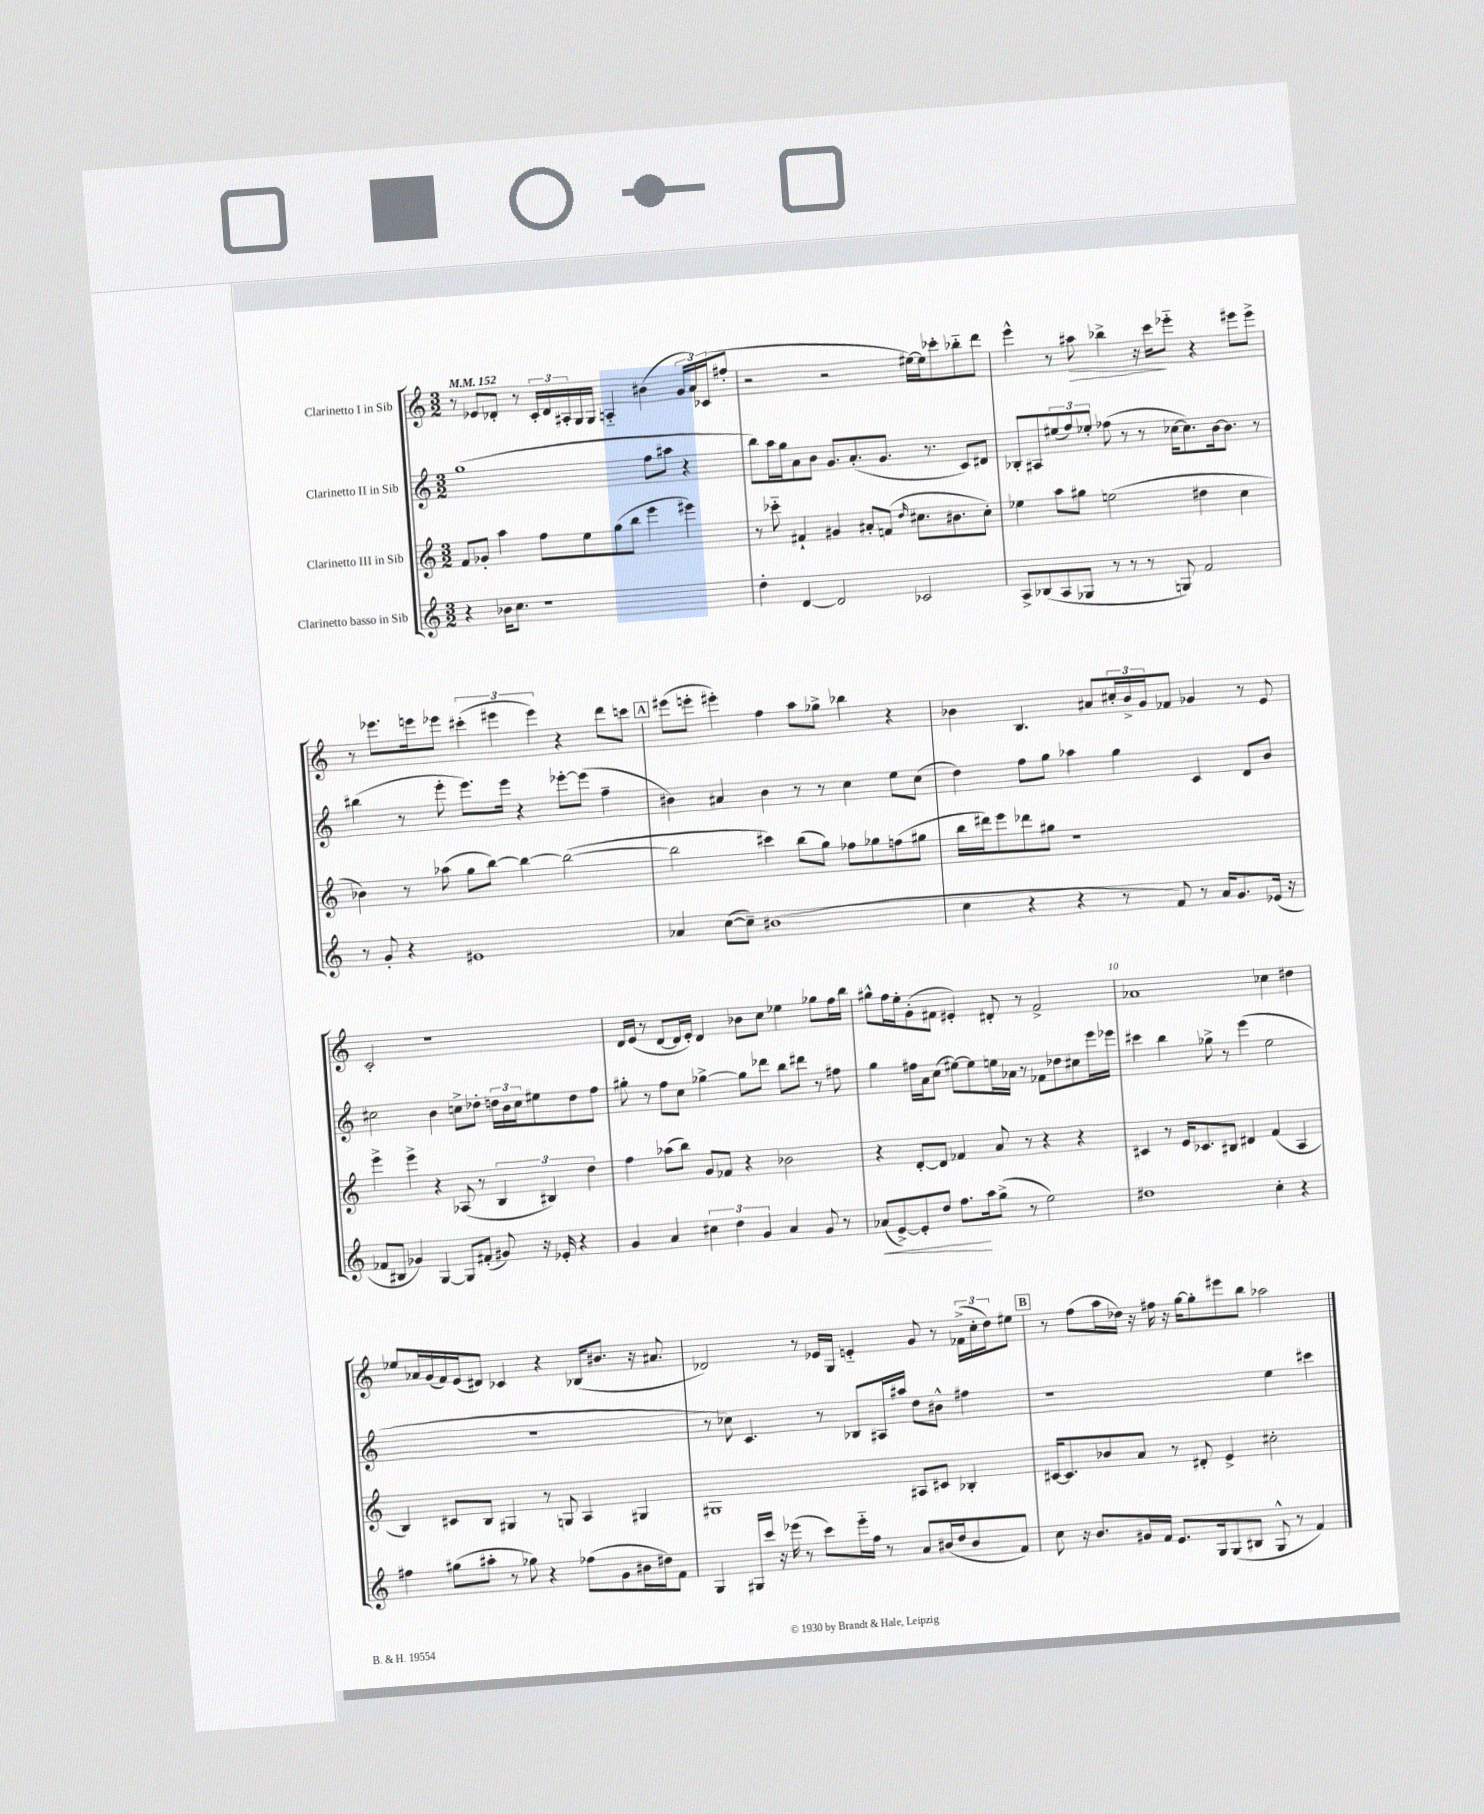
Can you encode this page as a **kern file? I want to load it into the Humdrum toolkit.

**kern	**kern	**kern	**kern
*staff4	*staff3	*staff2	*staff1
*clefG2	*clefG2	*clefG2	*clefG2
*k[]	*k[]	*k[]	*k[]
*M3/2	*M3/2	*M3/2	*M3/2
*MM152	*MM152	*MM152	*MM152
4r	8f	(1gg	8r
.	8g-'	.	8e-
16b-	4aa	.	8d-'
8.cc	.	.	.
.	.	.	8r
1r	8ff	.	24c'
.	.	.	24d-
.	.	.	24A#'
.	8ee	.	16G
.	.	.	16G
.	(8gg	.	4A'~
.	8bb	.	.
.	4eee	8ff	(4b#
.	.	8aa#	.
.	4eee#)	4r	24g
.	.	.	24a)
.	.	.	(24c-
.	.	.	8ff#'
=	=	=	=
4dd'	8r	8bb)	2r
.	8ccc-'~	16aa	.
.	.	16gg	.
[4d	4f#`	8a	.
.	.	8b	.
2d]	4g#	8.g	2r
.	.	(8.a'	.
.	8a#'	.	.
.	(8f	8.g	.
.	16qqdd	.	.
2c-	8.cc#	.	[16ee#)
.	.	8.r	16ee#]
.	.	.	8ccc-'
.	8.b#	.	.
.	.	8c)	8bb-'~
.	8cc#')	8d#	8ddd
=	=	=	=
8A^	4ee-	8B-'	4eee^^
(8B-	.	8A#	.
8A	8aa	(12ee#	8r
.	.	12ff)	.
8G-	8gg#	.	8aa#
.	.	12ee-'	.
8r	(2ee	(8ff-	4bb-^
8r	.	8r	.
8r	.	8r	16r
.	.	.	16ccc
8G)	.	[16cc-	8eee-'~
.	.	8.cc-])	.
2f	4dd#	.	4r
.	.	[16b	.
.	.	8.b]	.
.	4cc	.	8eee#
.	.	8r	8eee#^
=	=	=	=
8r	4b-)	(4bb#	8r
8g'	.	.	8.eee-
4r	8r	8r	.
.	.	.	16eee
.	(8aa-	8eee'	8eee-
1e#	8gg	8.eee)	(6ccc#'
.	[8bb)	.	.
.	.	.	6eee#
.	.	16eee	.
.	4bb_	4r	.
.	.	.	6eee#)
.	(2bb_	[8eee-'	4r
.	.	(8eee-]	.
.	.	4ff~	8ddd
.	.	.	8ccc
=	=	=	=
4a-	2bb]	4b#)	(8eee#
.	.	.	8eee'
([8cc	.	4a#	4eee#')
8cc~])	.	.	.
(1b#	4ccc#)	4b#	4ff
.	(8bb	8r	8aa
.	8gg)	8r	8gg-^
.	8ff-	4cc	4bb-
.	8gg-	.	.
.	(8ff	8ee	4r
.	8gg#	(8cc	.
=	=	=	=
4cc	16bb	4dd)	4b-
.	16ddd#)	.	.
.	8eee	.	.
4r	8ddd-	8ff	4.B
.	8gg#	8gg	.
4r	1r	4aa-	.
.	.	.	8a#
8r	.	4gg	24cc#'
.	.	.	24b-^
.	.	.	24g
8f)	.	.	8f-
8r	.	4c	4g-
16a	.	.	.
8.g	.	.	.
.	.	8d	8r
(16e-	.	8b	8e
16r	.	.	.
=	=	=	=
8f-	4eee^	2cc#	2c'
8B#	.	.	.
4g-)	4eee^	.	.
[4G	4r	4b	1r
8G]	(8A-	8cc^	.
(8f#'	8r	8dd-'	.
8g#)	6B	24dd	.
.	.	24b	.
.	.	24cc	.
16r	.	8ee#	.
.	6B#)	.	.
16e-'	.	.	.
4r	.	8dd	.
.	6dd	.	.
.	.	8ff	.
=	=	=	=
4g	4ff	8gg#'	16d
.	.	.	(16e
.	.	8r	8r
4a	(8aa-	8ff	[8d
.	8bb)	8cc	16d]
.	.	.	16e')
6cc#	8g	[4gg-^	4d
.	8f-	.	.
6dd	.	.	.
.	4r	8gg-]	8b-
6g	.	.	.
.	.	8ddd-	8cc
4a	2b-	8bb	4ee-
.	.	8ddd#	.
8g	.	8r	8gg-
8r	.	8ff#	16ff
.	.	.	16bb
=	=	=	=
(8a-	4r	4gg	8gg#^^
[8e^)	.	.	16ff
.	.	.	16ee'
8e']	[8d'	16ff#	(8g'
.	.	16a	.
8dd	8d]	(8cc	8f#
8.ff	4f-	[8ee#)	4e#')
.	.	8ee#]	.
16aa	.	.	.
(8gg^	8a	16ee	8d#'
.	.	16a-	.
8r	8r	8r	8r
2ee)	4r	8f-	2f#^
.	.	8dd-	.
.	4r	8cc#	.
.	.	16eee	.
.	.	16eee-	.
=	=	=	=
1dd#	4c#	4ccc#	1a-
.	8r	4bb	.
.	16e	.	.
.	8.c-	.	.
.	.	8gg-^	.
.	8B#	8r	.
.	4d#	(4eee	.
4cc'	(4f	2ee	4cc-
4r	4A	.	4dd#
=	=	=	=
4ff#	4B)	1.r	8ee-
.	.	.	16a-
.	.	.	(16g
(8gg#	8c#	.	16f)
.	.	.	(16e
8aa#'	8B	.	8d#)
8r	4G#	.	4c-
8gg-)	.	.	.
4r	8r	.	4r
.	8G	.	.
(8ff-	4A	.	(16B-
.	.	.	8.b#
8g	.	.	.
16b#	4G#	.	16r
16dd#)	.	.	8.a#
8f	.	.	.
=	=	=	=
4G	1G#	8r	2d-)
.	.	8cc-)	.
16G#	.	4.c	.
16ccc	.	.	.
16r	.	.	.
(16eee-	.	.	.
8r	.	.	8r
8ccc)	.	8r	16e-
.	.	.	16G
16eee-'~	.	8B-	4e'~
16ff	.	.	.
8r	.	16A#	.
.	.	16aa#	.
8a	8A#	8dd	8g
(16b#	8c#	8b#^^	8r
16dd	.	.	.
8b#	4B-'	4ff#	(24f-^
.	.	.	24cc'
.	.	.	24dd)
8f)	.	.	8ee#
=	=	=	=
8cc	[16c#	1r	8r
.	8.c#]	.	.
16r	.	.	(8ff
8.b	.	.	.
.	8b-	.	16aa
.	.	.	16dd-)
16g#	8a	.	16r
16f	.	.	16ff#
8.e	8r	.	16r
.	.	.	[16gg
.	8d#'	.	8gg']
16G	.	.	.
(8G	4e^	.	8eee#
8B#	.	.	8bb
8G^^	2cc#'	4ee	2aa-
8r	.	.	.
4f)	.	4ccc#	.
==	==	==	==
*-	*-	*-	*-
